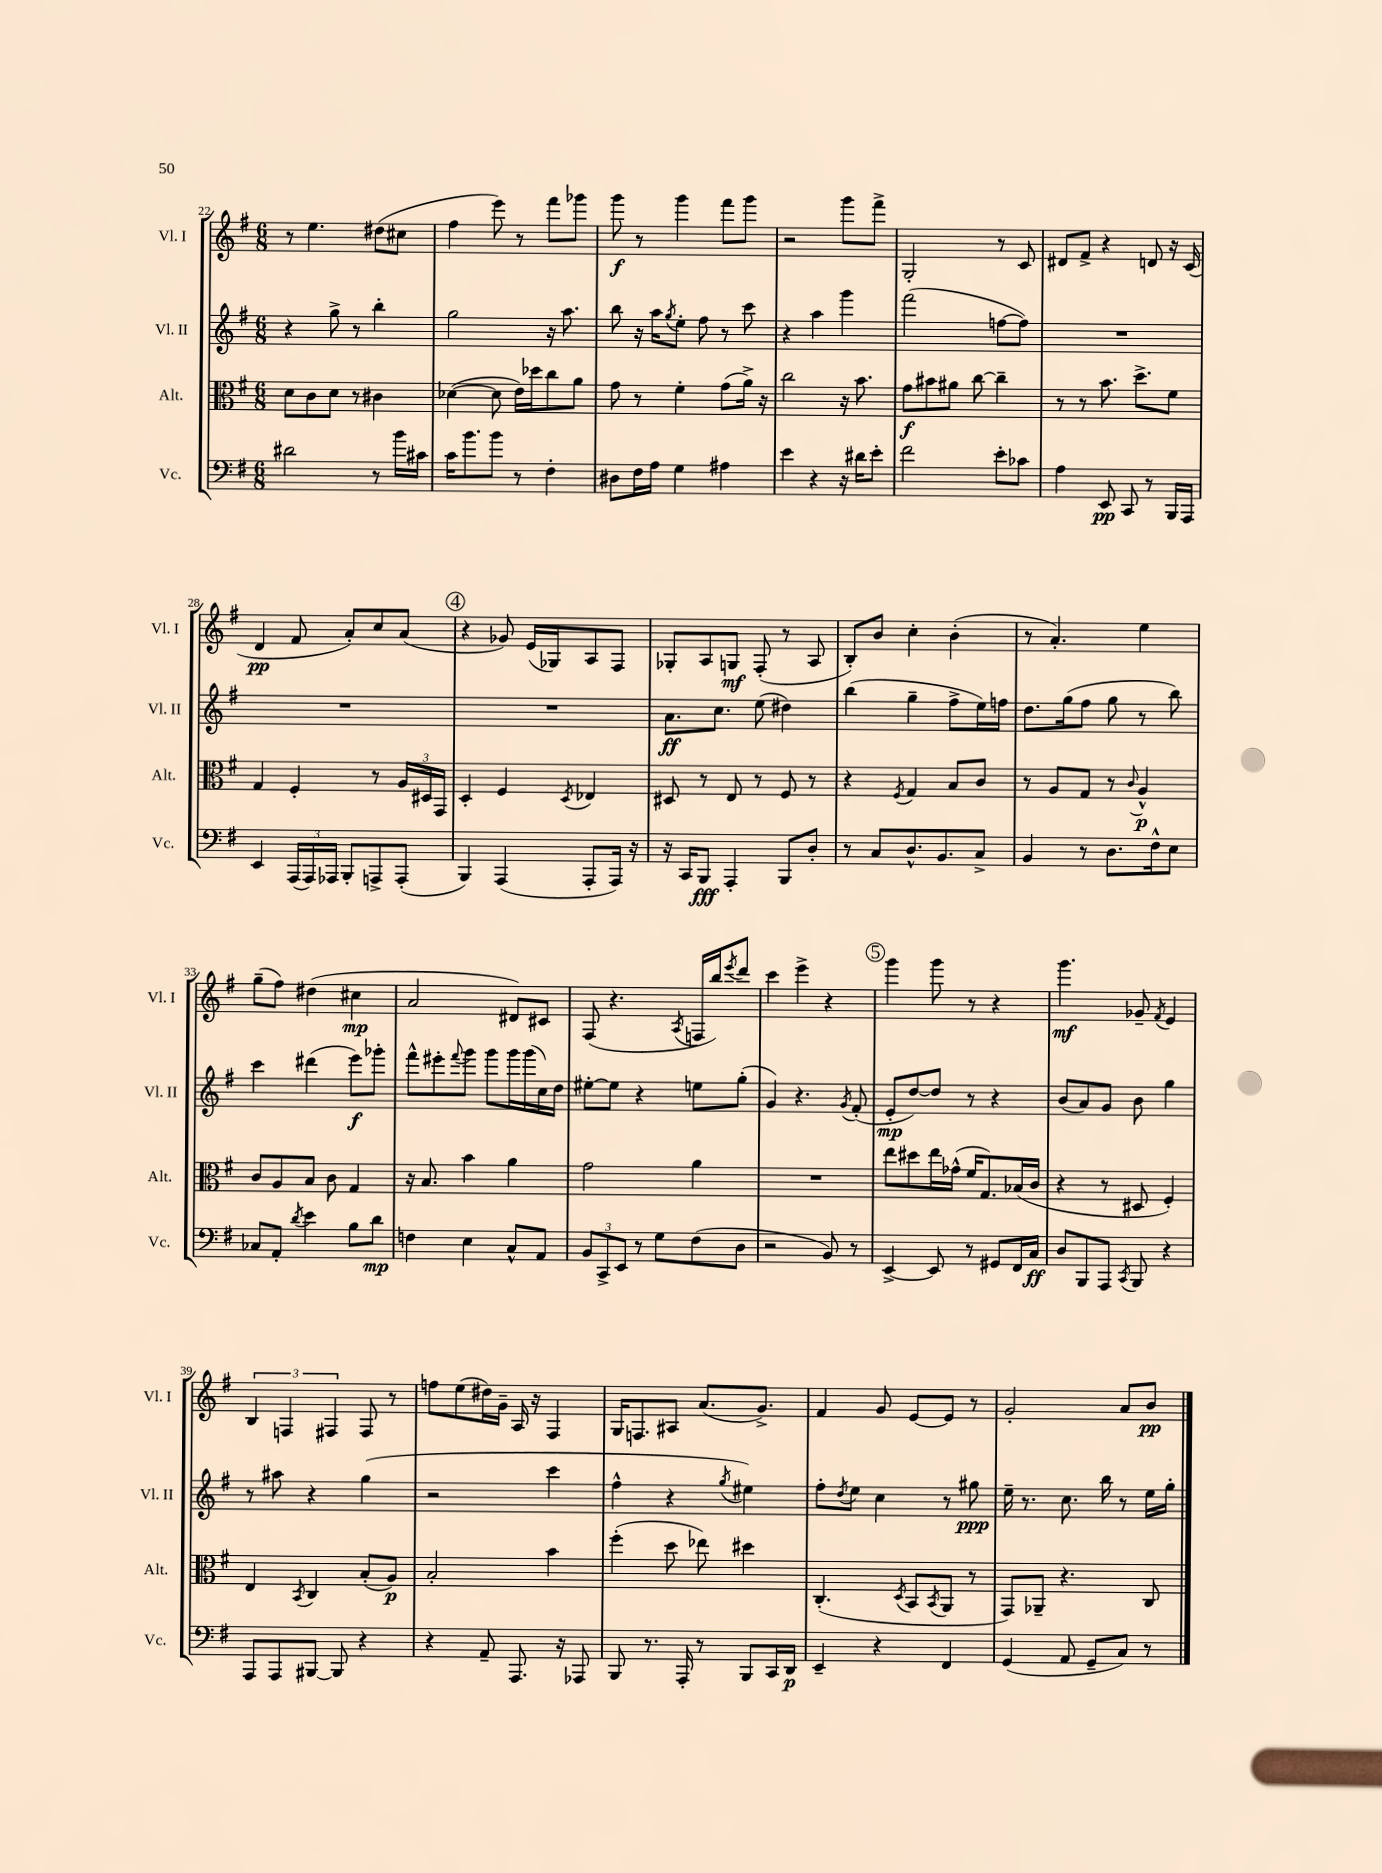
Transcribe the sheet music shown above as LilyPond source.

<<
\new StaffGroup <<
\new Staff = "s0" \with { instrumentName = "Vl. I" shortInstrumentName = "Vl. I" } {
    \clef treble \key g \major \numericTimeSignature \time 6/8
    r8 e''4. dis''8( cis''8 |
    fis''4 e'''8) r8 fis'''8 ges'''8 |
    g'''8\f r8 g'''4 fis'''8 g'''8 |
    r2 g'''8 fis'''8-> |
    g2-. r8 c'8 |
    dis'8 fis'8-> r4 d'8 r16 c'16( |
    d'4\pp fis'8 a'8-.) c''8 a'8( |
    \mark \markup { \circle "4" } r4 ges'8) e'16( ges16) a8 fis8 |
    ges8-. a8 g8\mf fis8-.( r8 a8 |
    b8-.) b'8 c''4-. b'4-.( |
    r8 a'4.-.) e''4 |
    g''8--( fis''8) dis''4( cis''4\mp |
    a'2 dis'8) cis'8 |
    fis8( r4. \acciaccatura { a8 } f16 b''16) \acciaccatura { e'''8 } d'''8 |
    c'''4 e'''4-> r4 |
    \mark \markup { \circle "5" } g'''4 g'''8 r8 r4 |
    g'''4.\mf ges'8-- \acciaccatura { fis'8 } e'4 |
    \tuplet 3/2 { b4 f4 fis4 } fis8 r8 |
    f''8 e''8( dis''16) g'16-- a16 r16 fis4 |
    g16 f8. ais8 a'8.( g'8.->) |
    fis'4 g'8 e'8~ e'8 r8 |
    g'2-. a'8 b'8\pp \bar "|." |
}
\new Staff = "s1" \with { instrumentName = "Vl. II" shortInstrumentName = "Vl. II" } {
    \clef treble \key g \major \numericTimeSignature \time 6/8
    r4 g''8-> r8 b''4-. |
    g''2 r16 a''8. |
    b''8 r16 a''16 \acciaccatura { g''8 } e''8-. fis''8 r8 c'''8 |
    r4 a''4 g'''4 |
    fis'''2( f''8~ f''8) |
    R2. |
    R2. |
    \mark \markup { \circle "4" } R2. |
    a'8.\ff c''8. e''8( dis''4) |
    b''4( g''4-- fis''8-> e''16) f''16 |
    d''8. g''16( fis''8 g''8 r8 b''8) |
    c'''4 dis'''4( e'''8\f) ges'''8-. |
    fis'''8-^ eis'''8-. \appoggiatura { fis'''8 } g'''8 g'''8 g'''16 g'''16( c''16) d''16 |
    eis''8~-. eis''8 r4 e''8 g''8-.( |
    g'4) r4. \acciaccatura { g'8 } fis'8-.( |
    \mark \markup { \circle "5" } e'8-.\mp d''8~) d''8 r8 r4 |
    b'8( a'8) g'8 b'8 g''4 |
    r8 ais''8 r4 g''4( |
    r2 c'''4 |
    fis''4-^ r4 \acciaccatura { g''8 } eis''4) |
    fis''8-. \acciaccatura { d''8 } e''8 c''4 r8 gis''8\ppp |
    e''16-- r8. c''8. b''16 r8 e''16 g''16-. \bar "|." |
}
\new Staff = "s2" \with { instrumentName = "Alt." shortInstrumentName = "Alt." } {
    \clef alto \key g \major \numericTimeSignature \time 6/8
    d'8 c'8 d'8 r8 cis'4 |
    des'4~( des'8 e'16) des''16 c''8 a'8 |
    g'8 r8 fis'4-. g'8( a'16->) r16 |
    c''2 r16 b'8. |
    g'8\f bis'8 ais'8 c''8~ c''4-- |
    r8 r8 b'8. d''8.-> fis'8 |
    g4 fis4-. r8 \tuplet 3/2 { a16 dis16 g,16 } |
    \mark \markup { \circle "4" } d4-. fis4 \acciaccatura { d8 } ees4 |
    dis8 r8 e8 r8 fis8 r8 |
    r4 \acciaccatura { fis8 } g4 b8 c'8 |
    r8 a8 g8 r8 \appoggiatura { c'8 } a4-^\p |
    c'8 a8 b8 c'8 g4 |
    r16 b8. b'4 a'4 |
    g'2 a'4 |
    R2. |
    \mark \markup { \circle "5" } e''8 dis''8 e''16 ges'16-^( fis'16 g8.) bes16( c'16 |
    r4 r8 dis8 fis4-.) |
    e4 \acciaccatura { b,8 } c4 b8-.( a8\p) |
    b2-. b'4 |
    fis''4-.( d''8 ees''8) dis''4 |
    c4.-.( \acciaccatura { d8 } b,8 \acciaccatura { b,8 } a,8 r8 |
    g,8) aes,8-- r4. c8 \bar "|." |
}
\new Staff = "s3" \with { instrumentName = "Vc." shortInstrumentName = "Vc." } {
    \clef bass \key g \major \numericTimeSignature \time 6/8
    dis'2 r8 b'16 cis'16 |
    c'16 b'8. b'8 r8 fis4-. |
    dis8 fis16 a16 g4 ais4 |
    e'4 r4 r16 dis'16 e'8-. |
    fis'2 e'8-. ces'8 |
    a4 e,8\pp c,8 r8 b,,16 a,,16 |
    e,4 \tuplet 3/2 { a,,16( a,,16) aes,,16 } b,,8-. a,,8-> a,,8-.( |
    \mark \markup { \circle "4" } b,,4) a,,4( a,,8-. a,,16) r16 |
    r16 c,16 b,,8\fff a,,4-. b,,8 d8-. |
    r8 c8 d8.-^ b,8. c8-> |
    b,4 r8 d8. fis16-^ e8 |
    ces8 a,8-. \acciaccatura { d'8 } e'4 b8 d'8\mp |
    f4 e4 c8-^ a,8 |
    \tuplet 3/2 { b,8 c,8-> e,8 } r8 g8 fis8( d8 |
    r2 b,8) r8 |
    \mark \markup { \circle "5" } e,4~-> e,8 r8 gis,8 fis,16 c16\ff |
    d8 b,,8 a,,8 \acciaccatura { c,8 } b,,8 r4 |
    a,,8 a,,8 bis,,8~ bis,,8 r4 |
    r4 a,8-- a,,8. r16 aes,,8 |
    b,,8 r8. a,,16-. r8 b,,8 c,16 d,16\p |
    e,4-- r4 fis,4 |
    g,4( a,8 g,8-- c8) r8 \bar "|." |
}
>>
>>
\layout { \context { \Score currentBarNumber = #22 } }
